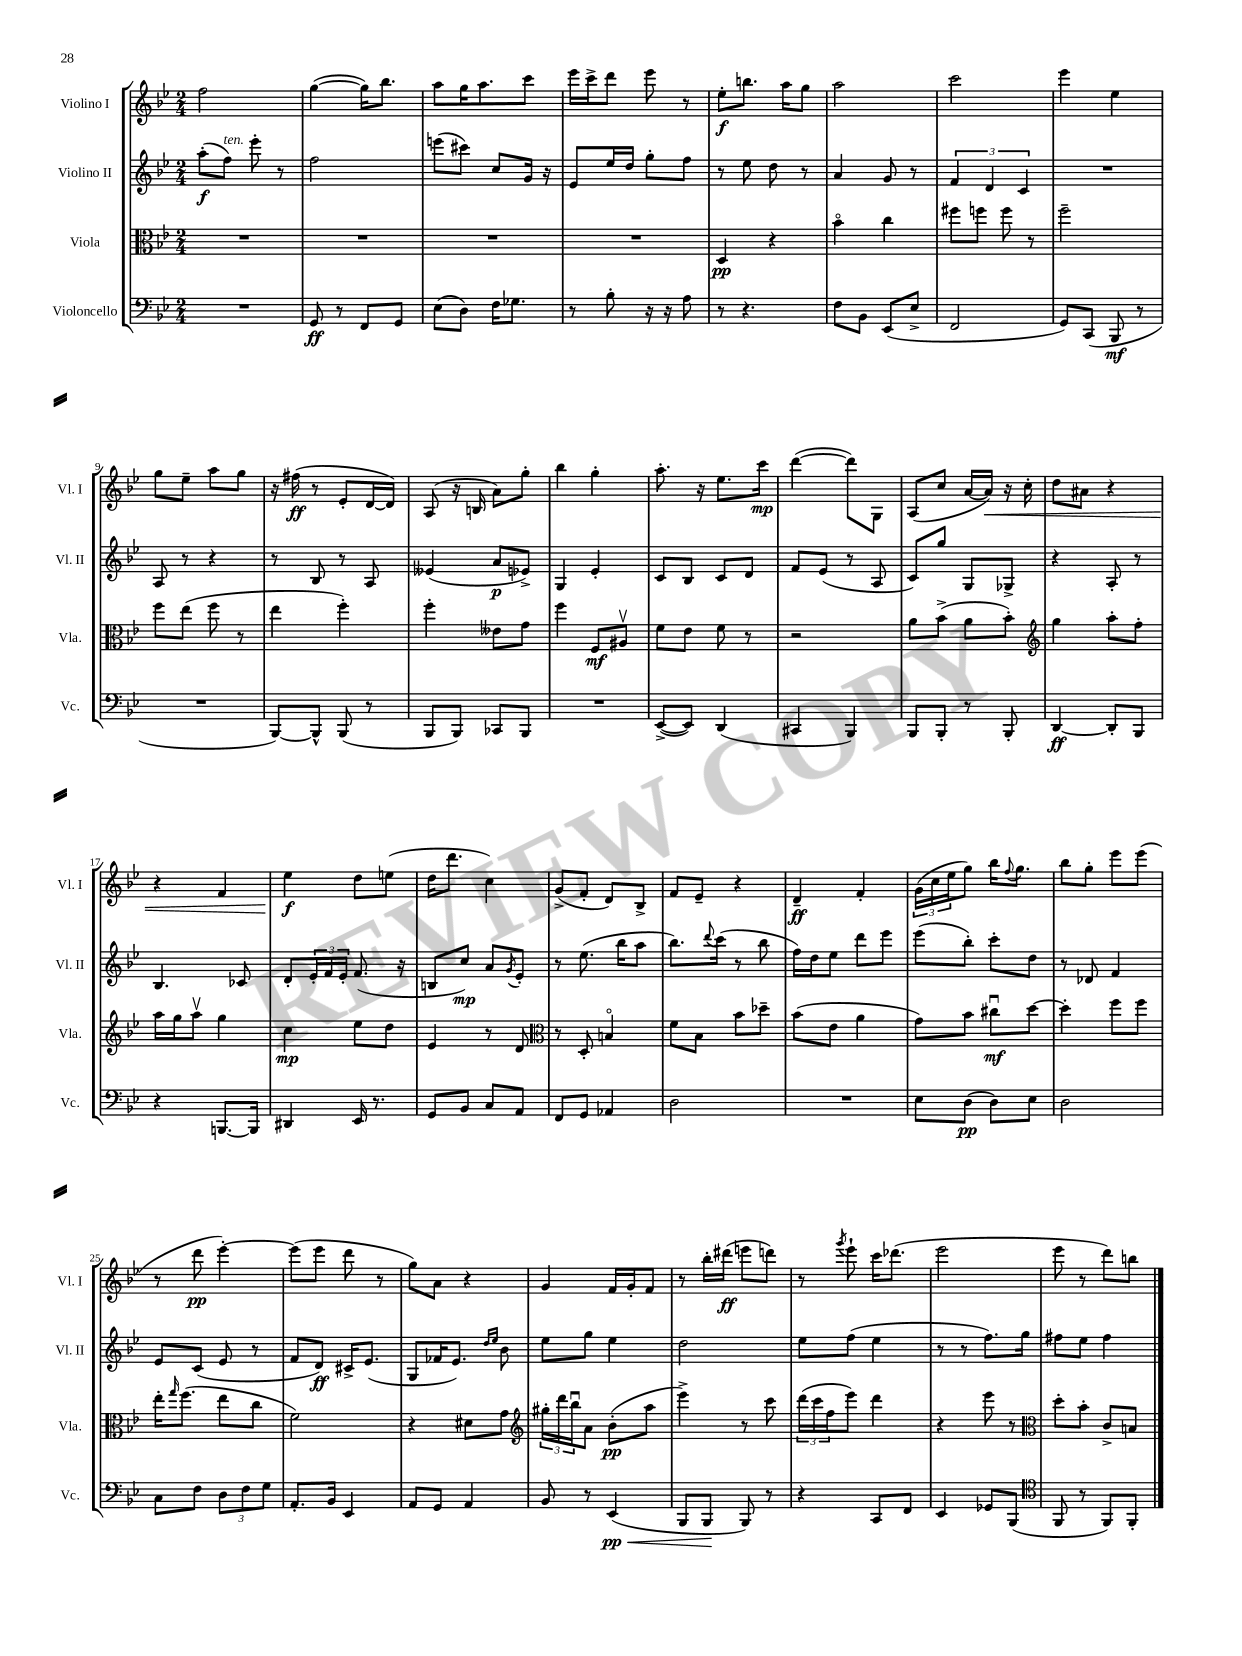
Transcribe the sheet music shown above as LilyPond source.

<<
\new StaffGroup <<
\new Staff = "s0" \with { instrumentName = "Violino I" shortInstrumentName = "Vl. I" } {
    \clef treble \key bes \major \numericTimeSignature \time 2/4
    f''2 |
    g''4~( g''16) bes''8. |
    a''8 g''16 a''8. c'''8 |
    ees'''16 c'''16-> d'''8 ees'''8 r8 |
    ees''8-.\f b''8. a''16 g''8 |
    a''2 |
    c'''2 |
    ees'''4 ees''4 |
    g''8 ees''8-- a''8 g''8 |
    r16 fis''16\ff( r8 ees'8-. d'16~ d'16) |
    a8( r16 b16 a'8) g''8-. |
    bes''4 g''4-. |
    a''8.-. r16 ees''8. c'''16\mp |
    d'''4~( d'''8) g8 |
    a8( c''8 a'16~ a'16\<) r16 c''16-. |
    d''8 ais'8 r4 |
    r4 f'4 |
    ees''4\f\! d''8 e''8( |
    d''16 d'''8. c''4) |
    g'8->( f'8-. d'8) bes8-> |
    f'8 ees'8-- r4 |
    d'4--\ff f'4-. |
    \tuplet 3/2 { g'16( c''16 ees''16 } g''8) bes''16 \appoggiatura { f''8 } g''8. |
    bes''8 g''8-. ees'''8 ees'''8( |
    r8 d'''8\pp ees'''4~-.) |
    ees'''8( ees'''8 d'''8 r8 |
    g''8) a'8 r4 |
    g'4 f'16 g'16-. f'8 |
    r8 bes''16-. dis'''16\ff( e'''8 d'''8) |
    r8 \acciaccatura { g'''8 } ees'''8-! c'''16 des'''8.( |
    ees'''2 |
    ees'''8 r8 d'''8) b''8 \bar "|." |
}
\new Staff = "s1" \with { instrumentName = "Violino II" shortInstrumentName = "Vl. II" } {
    \clef treble \key bes \major \numericTimeSignature \time 2/4
    a''8-.\f( f''8^\markup { \italic "ten." }) ees'''8-. r8 |
    f''2 |
    e'''8( cis'''8) c''8 g'16 r16 |
    ees'8 ees''16 d''16 g''8-. f''8 |
    r8 ees''8 d''8 r8 |
    a'4 g'8 r8 |
    \tuplet 3/2 { f'4 d'4 c'4 } |
    R2 |
    a8 r8 r4 |
    r8 bes8 r8 a8 |
    eeses'4( a'8\p ees'8->) |
    g4 ees'4-. |
    c'8 bes8 c'8 d'8 |
    f'8 ees'8( r8 a8 |
    c'8) g''8 g8 ges8-> |
    r4 a8-. r8 |
    bes4. ces'8 |
    d'8-. \tuplet 3/2 { ees'16-. f'16 ees'16-. } f'8.( r16 |
    b8 c''8\mp) a'8 \acciaccatura { g'8 } ees'8-. |
    r8 ees''8.( bes''16 a''8 |
    bes''8.) \appoggiatura { d'''8 } c'''16( r8 bes''8 |
    f''16) d''16 ees''8 d'''8 ees'''8 |
    ees'''8( bes''8-.) c'''8-. d''8 |
    r8 des'8 f'4 |
    ees'8 c'8( ees'8 r8 |
    f'8 d'8\ff) cis'16-> ees'8.( |
    g8 fes'16 ees'8.) \grace { d''16 ees''16 } bes'8 |
    ees''8 g''8 ees''4 |
    d''2 |
    ees''8 f''8( ees''4 |
    r8 r8 f''8.) g''16 |
    fis''8 ees''8 fis''4 \bar "|." |
}
\new Staff = "s2" \with { instrumentName = "Viola" shortInstrumentName = "Vla." } {
    \clef alto \key bes \major \numericTimeSignature \time 2/4
    R2 |
    R2 |
    R2 |
    R2 |
    d4\pp r4 |
    bes'4\flageolet c''4 |
    fis''8 f''8 f''8 r8 |
    f''2-- |
    f''8 ees''8( f''8 r8 |
    ees''4 f''4-.) |
    f''4-. eeses'8 g'8 |
    f''4 f8\mf ais8\upbow |
    f'8 ees'8 f'8 r8 |
    r2 |
    a'8 bes'8->( a'8 bes'8-.) |
    \clef treble g''4 a''8-. f''8-. |
    a''16 g''16 a''8\upbow g''4 |
    c''4\mp ees''8 d''8 |
    ees'4 r8 d'8 |
    \clef alto r8 d8-. b4\flageolet |
    f'8 bes8 bes'8 des''8-- |
    bes'8( ees'8 a'4 |
    g'8) bes'8 cis''8\downbow\mf d''8~ |
    d''4-. f''8 f''8 |
    ees''16-. \grace { g''16 } f''8.( ees''8 c''8 |
    f'2) |
    r4 dis'8 g'8 |
    \clef treble \tuplet 3/2 { gis''16-. d'''16 bes''16\downbow } a'8 bes'8-.\pp( a''8 |
    ees'''4->) r8 c'''8 |
    \tuplet 3/2 { d'''16( c'''16 f''16 } ees'''8) d'''4 |
    r4 ees'''8 r8 |
    \clef alto d''8-. bes'8-. c'8-> b8 \bar "|." |
}
\new Staff = "s3" \with { instrumentName = "Violoncello" shortInstrumentName = "Vc." } {
    \clef bass \key bes \major \numericTimeSignature \time 2/4
    R2 |
    g,8\ff r8 f,8 g,8 |
    ees8( d8) f16 ges8. |
    r8 bes8-. r16 r16 a8 |
    r8 r4. |
    f8 bes,8 ees,8( ees8-> |
    f,2 |
    g,8) c,8( bes,,8\mf r8 |
    R2 |
    bes,,8~) bes,,8-^ bes,,8( r8 |
    bes,,8 bes,,8) ces,8 bes,,8 |
    R2 |
    ees,8~->( ees,8) d,4( |
    cis,4 bes,,4) |
    bes,,8 bes,,8-. r8 bes,,8-. |
    d,4~\ff d,8-. bes,,8 |
    r4 b,,8.~ b,,16 |
    dis,4 ees,16 r8. |
    g,8 bes,8 c8 a,8 |
    f,8 g,8 aes,4 |
    d2 |
    R2 |
    ees8 d8\pp( d8) ees8 |
    d2 |
    c8 f8 \tuplet 3/2 { d8 f8 g8 } |
    a,8.-. bes,16 ees,4 |
    a,8 g,8 a,4 |
    bes,8 r8 ees,4\pp\<( |
    bes,,8 bes,,8\! bes,,8) r8 |
    r4 c,8 f,8 |
    ees,4 ges,8 bes,,8( |
    \clef tenor f,8 r8 f,8) f,8-. \bar "|." |
}
>>
>>
